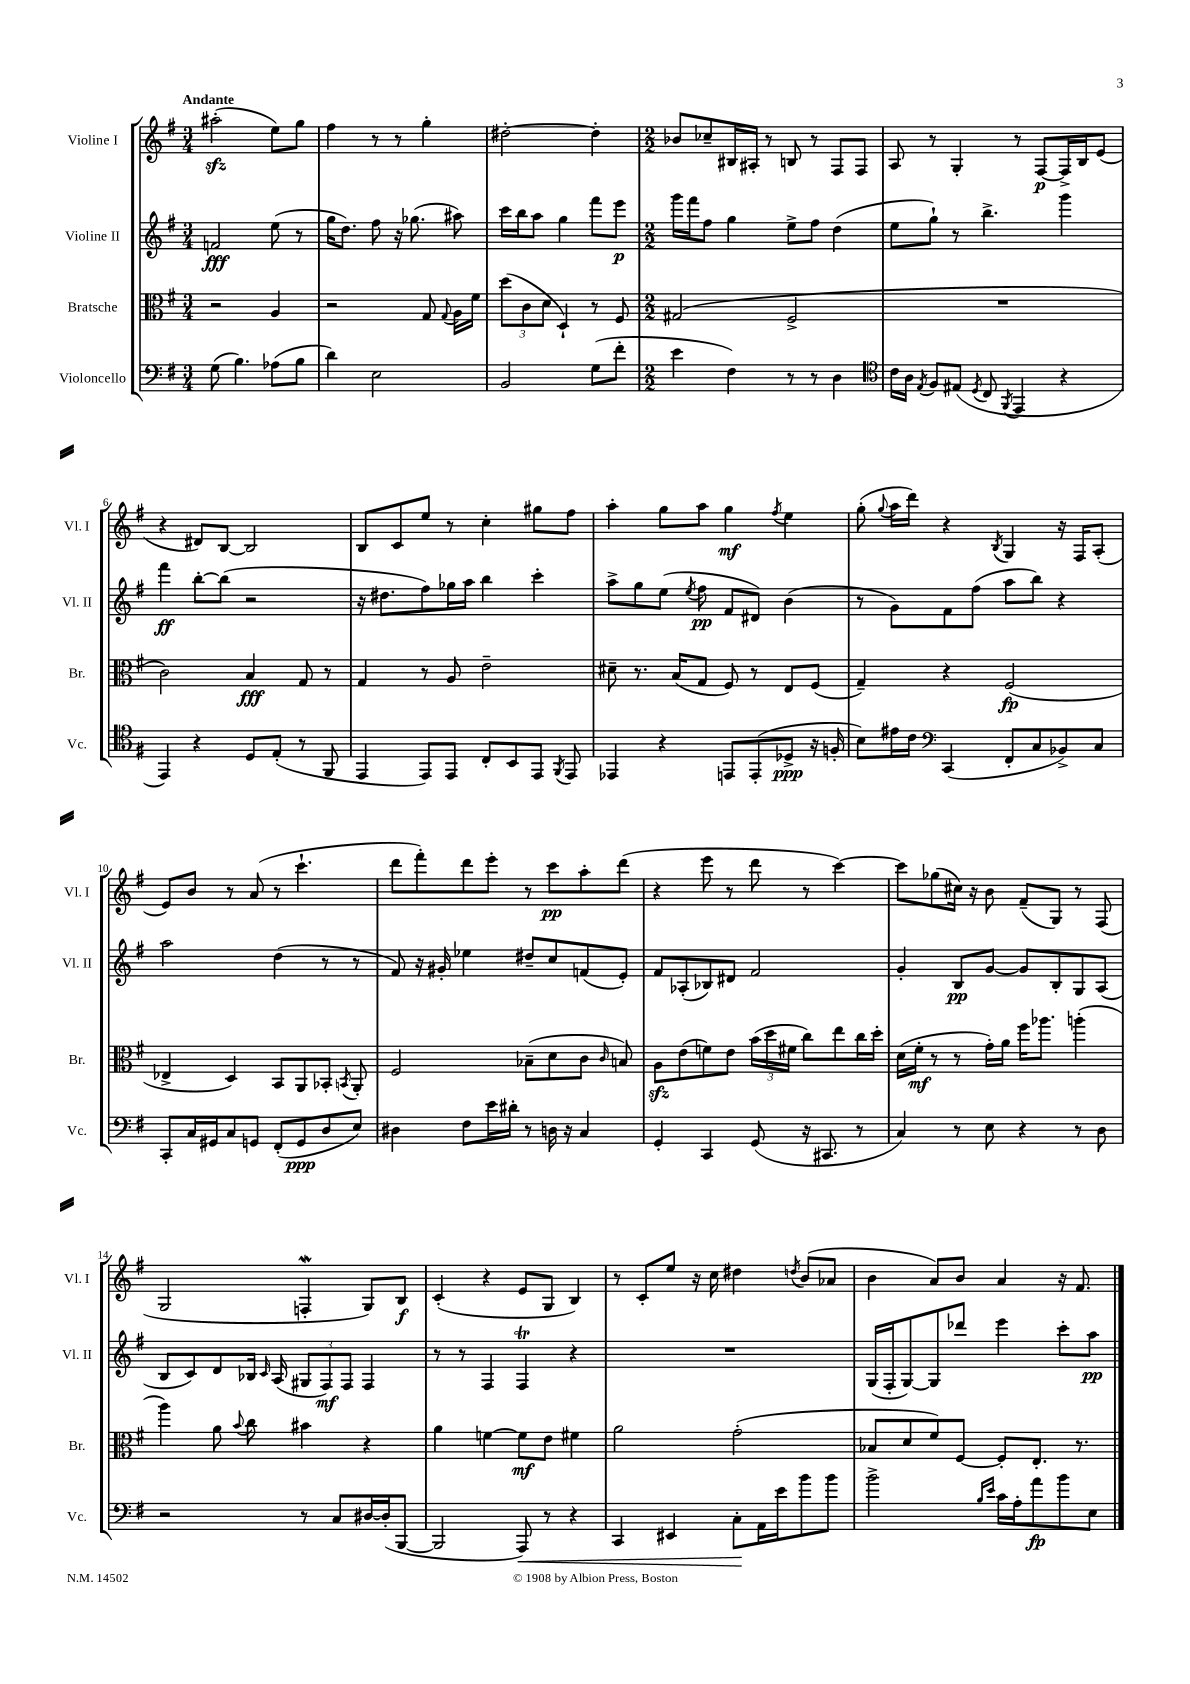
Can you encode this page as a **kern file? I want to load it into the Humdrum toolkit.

**kern	**kern	**kern	**kern
*staff4	*staff3	*staff2	*staff1
*clefF4	*clefC3	*clefG2	*clefG2
*k[f#]	*k[f#]	*k[f#]	*k[f#]
*M3/4	*M3/4	*M3/4	*M3/4
(8G	2r	2f	(2aa#'
4.B)	.	.	.
(8A-	4A	(8ee	8ee)
8B	.	8r	8gg
=	=	=	=
4d)	2r	16gg	4ff#
.	.	8.dd)	.
2E	.	8ff#	8r
.	.	16r	8r
.	.	(8.gg-	.
.	8G	.	4gg'
.	8qqG	.	.
.	16A	8aa#)	.
.	16f#	.	.
=	=	=	=
2BB	(12dd	16ccc	[2dd#'
.	.	16bb	.
.	12c	.	.
.	.	8aa	.
.	12d	.	.
.	4D`)	4gg	.
(8G	8r	8fff#	4dd#']
8f#'	8F#	8eee	.
=	=	=	=
*M2/2	*M2/2	*M2/2	*M2/2
4e	(2G#	16ggg	8b-
.	.	16fff#	.
.	.	8ff#	8cc-~
4F#)	.	4gg	16B#
.	.	.	16A#'
.	.	.	8r
8r	2F#^	8ee^	8B
8r	.	8ff#	8r
4D	.	(4dd	8F#
.	.	.	8F#
=	=	=	=
*clefC4	*	*	*
16c	1r	8ee	8A
16A	.	.	.
8qE	.	.	.
8F#	.	8gg`)	8r
(8E#	.	8r	4G'
8qD	.	.	.
8C	.	4.bb^	.
8qFF#	.	.	.
4EE	.	.	8r
.	.	.	[8F#
4r	.	4ggg	16F#^]
.	.	.	16B
.	.	.	(8e
=	=	=	=
4EE)	2c)	4fff#	4r
4r	.	[8bb'	8d#)
.	.	(8bb]	[8B
8D	4B	2r	2B]
(8E'	.	.	.
8r	8G	.	.
8FF#	8r	.	.
=	=	=	=
4EE	4G	16r	8B
.	.	8.dd#	.
.	.	.	8c
8EE)	8r	8ff#)	8ee
8EE	8A	16gg-	8r
.	.	16aa	.
8C'	2e~	4bb	4cc'
8BB	.	.	.
8EE	.	4ccc'	8gg#
8qFF#	.	.	.
8EE	.	.	8ff#
=	=	=	=
4EE-	8d#~	8aa^	4aa'
.	8.r	8gg	.
4r	.	(8ee	8gg
.	(16B	.	.
.	.	8qee	.
.	8G	8ff#	8aa
8EE	8F#)	8f#	4gg
(8EE'	8r	8d#)	.
.	.	.	8qff#
8D-^	8E	(4b	4ee
16r	(8F#	.	.
16F'	.	.	.
=	=	=	=
8B)	4G~)	8r	(8gg'
.	.	.	8qqgg
16e#	.	8g)	16aa
16c	.	.	16ddd)
*clefF4	*	*	*
(4CC	4r	8f#	4r
.	.	(8ff#	.
.	.	.	8qB
8FF#'	(2F#	8aa	4G
8C	.	8bb)	.
8BB-^)	.	4r	16r
.	.	.	16F#
8C	.	.	(8A'
=	=	=	=
8CC'	4E-^	2aa	8e)
16C	.	.	8b
16GG#	.	.	.
8C	4D)	.	8r
8GG	.	.	(8a
(8FF#'	8BB	(4dd	8r
8GG	8AA	.	4.ccc`
8D	8BB-'	8r	.
.	8qBB	.	.
8E)	8AA'	8r	.
=	=	=	=
4D#	2F#	8f#)	8ddd
.	.	16r	8fff#')
.	.	16g#'	.
8F#	.	4ee-	8ddd
16e	.	.	8eee'
16d#'	.	.	.
8r	(8B-~	8dd#~	8r
16D	8d	8cc	8ccc
16r	.	.	.
4C	8c	(8f	8aa'
.	16qqc	.	.
.	8B)	8e')	(8ddd
=	=	=	=
4GG'	8A	8f#	4r
.	(8e	(8A-'	.
4CC	8f)	8B-)	8eee
.	8e	8d#	8r
(8GG	(24b	2f#	8ddd
.	24dd	.	.
.	24f#	.	.
16r	8cc)	.	8r
8.CC#	.	.	.
.	8ee	.	[4ccc)
8r	16cc	.	.
.	16dd'	.	.
=	=	=	=
4C)	(16d	4g'	8ccc]
.	16f#'	.	.
.	8r	.	(8gg-
8r	8r	8B	16cc#)
.	.	.	16r
8E	16g')	[8g	8b
.	16a	.	.
4r	16ff#	8g]	(8f#~
.	8.aa-	.	.
.	.	8B'	8G)
8r	(4aa'	8G	8r
8D	.	(8A	(8F#
=	=	=	=
2r	4aa)	8B	2G
.	.	8c)	.
.	8a	8d	.
.	8qqb	.	.
.	8cc	16B-	.
.	.	16qqc	.
.	.	(16A	.
8r	4b#	12G#	4F'
.	.	12F#)	.
8C	.	.	.
.	.	12F#	.
[16D#	4r	4F#	8G)
(16D#']	.	.	.
[8BBB	.	.	8B
=	=	=	=
2BBB]	4a	8r	(4c'
.	.	8r	.
.	[4f	4F#	4r
8AAA)	8f]	4F#	8e
8r	8e	.	8G
4r	4f#	4r	4B)
=	=	=	=
4CC	2a	1r	8r
.	.	.	8c'
4EE#	.	.	8ee
.	.	.	16r
.	.	.	16cc
8C'	(2g'	.	4dd#
16AA	.	.	.
16e	.	.	.
.	.	.	8qdd
8b	.	.	(8b
8b	.	.	8a-
=	=	=	=
2b^	8B-	(16G	4b
.	.	16F#'	.
.	8d	[8G)	.
.	8f#)	8G]	8a)
.	[8F#	8ddd-	8b
16qqB	.	.	.
16qqe	.	.	.
16c	8F#']	4eee	4a
16A'	.	.	.
8a	8.E'	.	.
8b	.	8ccc'	16r
.	8.r	.	8.f#
8E	.	8aa	.
==	==	==	==
*-	*-	*-	*-
